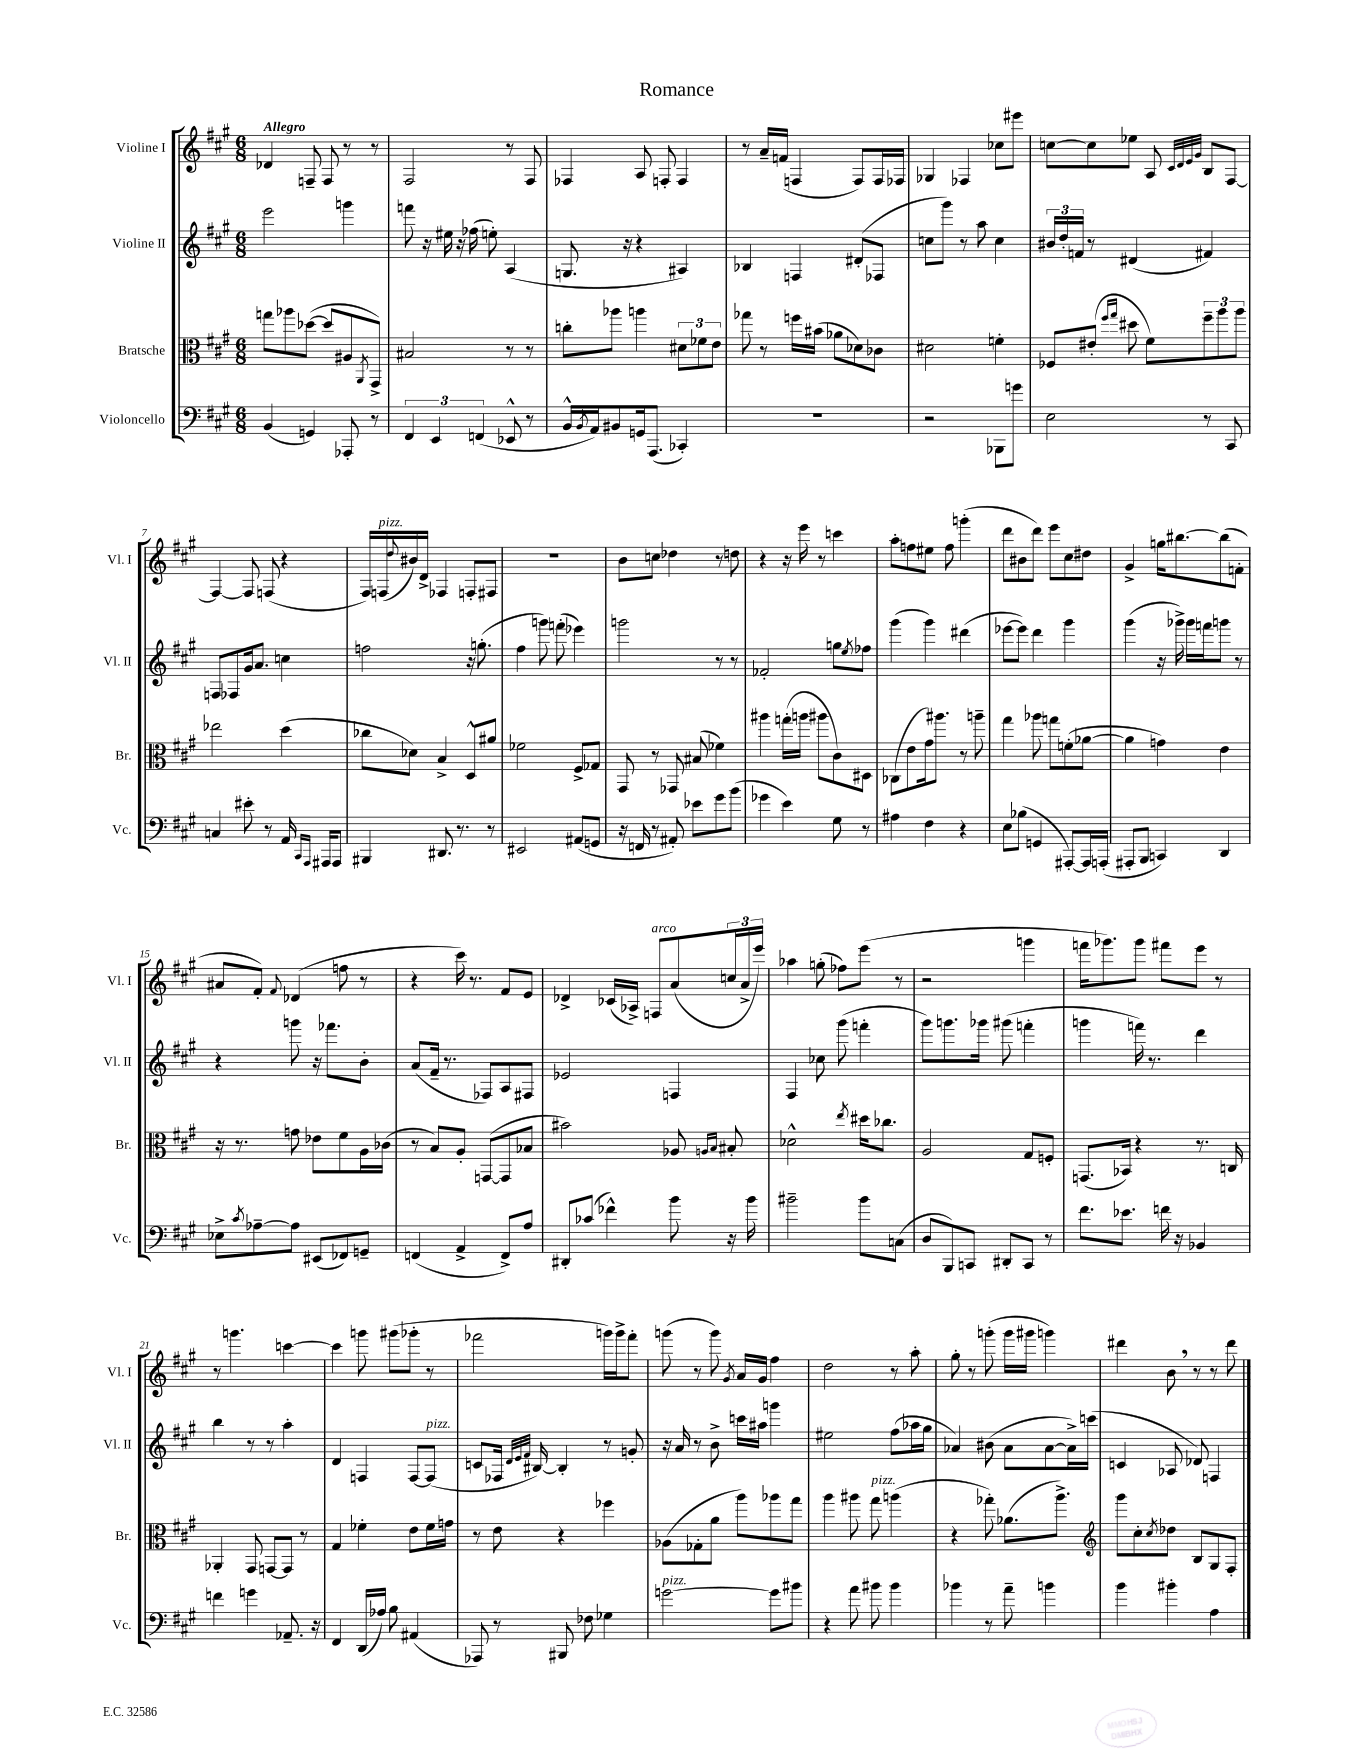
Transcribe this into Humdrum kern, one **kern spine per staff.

**kern	**kern	**kern	**kern
*staff4	*staff3	*staff2	*staff1
*clefF4	*clefC3	*clefG2	*clefG2
*k[f#c#g#]	*k[f#c#g#]	*k[f#c#g#]	*k[f#c#g#]
*M6/8	*M6/8	*M6/8	*M6/8
(4BB/	8gg\L	2eee\	4d-/
.	8aa-\	.	.
4GG/)	([8dd-\J	.	8F~/
.	8dd-/]L	.	8F/
8AAA-'/	8A#/	4ggg\	8r
.	8qAA/	.	.
8r	8GG#^/J)	.	8r
=	=	=	=
6FF#/	2B#/	8fff\	2F#/
.	.	16r	.
6EE/	.	.	.
.	.	16ee#\	.
.	.	16r	.
.	.	(16ff-\	.
(6FF/	.	.	.
.	.	8ee'\)	.
8EE-^^/	8r	(4A/	8r
8r	8r	.	8F#/
=	=	=	=
16BB^^/LL	8cc'\L	8.G/	4F-/
8qBB/	.	.	.
16AA/J)	.	.	.
8BB#/	8aa-\J	.	.
.	.	16r	.
16GG/k	4aa\	4r	8A/
(8.AAA/J	.	.	.
.	.	.	8F'/
4CC-'/)	12d#\L	4A#/)	4F/
.	12f-\	.	.
.	12e\J	.	.
=	=	=	=
2.r	8gg-\	4B-/	8r
.	8r	.	16a~/LL
.	.	.	(16f/JJ
.	16ff\LL	4F/	4F/
.	(16b#\JJ	.	.
.	8a-\L	.	.
.	8d-\)	(8d#'/L	8F/L)
.	8c-\J	8F-/J	16F/L
.	.	.	16F-/JJ
=	=	=	=
2r	2d#\	8cc\L	4G-/
.	.	8ggg#\J)	.
.	.	8r	4F-/
.	.	8aa\	.
8BBB-\L	4f'\	4cc\	8cc-\L
8g\J	.	.	8eee#\J
=	=	=	=
2E\	8F-/L	24b#/LL	[8cc\L
.	.	24dd'/	.
.	.	24f/JJ	.
.	(8e#'/J	8r	8cc\]
.	16qqff#/LL	.	.
.	16qqgg#/JJ	.	.
.	8dd#\	(4d#/	8ee-\J
.	8f#\L)	.	8A/
.	.	.	32qqc#/LLL
.	.	.	32qqd/
.	.	.	32qqe/
.	.	.	32qqg#/JJJ
8r	12ff#~\	4f#/)	8B/L
.	12aa\	.	.
8CC#/	.	.	[8F#/J
.	12aa\J	.	.
=	=	=	=
4C/	2ee-\	8F/L	4F#/_
.	.	8F-/	.
8e#'\	.	16g#/k	8F#/]
.	.	8.a/J	.
8r	.	.	(8F/
16AA/	(4dd\	4cc\	4r
16qqCC#/LL	.	.	.
16qqAAA/JJ	.	.	.
16AAA#/LK	.	.	.
8AAA#/J	.	.	.
=	=	=	=
4BBB#/	8cc-\L	2ff\	16F#/LL)
.	.	.	(16F/
.	.	.	8qqdd/
.	8d-\J)	.	16b#/)
.	.	.	16d^/JJ
8.DD#/	4B^/	.	4F-/
8.r	.	.	.
.	8D^^/L	16r	8F'/L
.	.	(8.gg'\	.
8r	8a#/J	.	8F#/J
=	=	=	=
2EE#/	2f-\	4ff#\	2.r
.	.	8ggg\)	.
.	.	(8fff'\	.
(8AA#/L	8F#^/L	4eee-\)	.
8GG/J	8G-/J	.	.
=	=	=	=
16r	8GG#/	2ggg\	8b\L
16FF/	.	.	.
8r	8r	.	8cc\J
8AA#'/)	8GG-/	.	4dd-\
8e-\L	(8B#/	.	.
8g#\	4f-\)	8r	8r
(8b\J	.	8r	8dd\
=	=	=	=
4g-\	4aa#\	2f-'/	4r
4e\)	(16gg'\LL	.	16r
.	16aa\JJ	.	16eee\
.	8aa#\L	.	8r
8G#\	8c#\)	8gg\L	4ccc\
.	.	8qee/	.
8r	8D#\J	8ff-\J	.
=	=	=	=
4A#\	(8C-\L	(4ggg#\	8aa'\L
.	8e\	.	8ff\
4F#\	16g#\k)	4ggg#\)	8ee#\J
.	8.aa#\J	.	.
.	.	.	8ff\
4r	8r	(4ddd#\	(4ggg'\
.	8aa~\	.	.
=	=	=	=
8E\L	4gg#\	[8eee-\L	8ddd\L
(8B-\J	.	8eee-\]J)	8b#\
4GG/	8aa-\	4ddd\	8ddd\J)
.	8gg\L	.	8eee\L
[8AAA#'/L)	(8f'\	4ggg#\	8cc#\
16AAA#/]L	[8a-\J	.	8dd#\J
(16AAA'/JJ	.	.	.
=	=	=	=
8AAA#'/L	4a-\]	(4ggg#\	4g#^/
8BBB/J	.	.	.
4CC/)	4g\)	16r	16gg\LK
.	.	16ggg-^\)	[8.bb#\
.	.	16ggg-\LL	.
.	.	16fff\J	.
4DD/	4e\	8ggg\J	(8bb#\]
.	.	8r	8f'\J
=	=	=	=
8E-^\L	16r	4r	8a#/L
.	8.r	.	.
8qc#/	.	.	.
[8A-~\	.	.	8f#'/J)
.	.	.	8qqf#/
8A-\]J	8g\	8ggg\	(4d-/
(8EE#/L	8e-\L	16r	.
.	.	8.fff-\L	.
8FF-/)	8f#\	.	8ff\
8GG~/J	16A\L	8b'\J	8r
.	(16c-\JJ	.	.
=	=	=	=
(4FF/	8r	(8a/L	4r
.	8B/L)	16f#~/Jk	.
.	.	8.r	.
4AA^/	8A'/J	.	16ccc#\)
.	.	.	8.r
.	([8GG/L	8F-/L)	.
8FF^/L)	8GG/]	8A/	8f#/L
8A/J	8B-/J	8F#/J	8e/J
=	=	=	=
8DD#'/L	2b#\)	2e-/	4d-^/
(8c-/J	.	.	.
4f-^^\)	.	.	(16c-/LL
.	.	.	16A-^/JJ)
.	.	.	8F/L
8b\	8A-/	4F/	(8a/
.	16qqA/LL	.	.
.	16qqB/JJ	.	.
16r	8B#'/	.	24cc/L
.	.	.	24a^/
16b\	.	.	.
.	.	.	24eee/JJ)
=	=	=	=
2b#~\	2d-^^\	4F#/	4aa-\
.	.	8cc-\	(8gg'\
.	.	(8ggg#\	8ff-\L)
.	8qee/	.	.
8b#\L	16dd#\LK	4fff'\	(8eee\J
.	8.cc-\J	.	.
(8C\J	.	.	8r
=	=	=	=
8D/L	2A/	8ggg#\L)	2r
8BBB/)	.	8.ggg\	.
8CC/J	.	.	.
.	.	16ggg-\Jk	.
8DD#'/L	.	(8ggg#\	.
8CC/J	8G#/L	4fff'\	4ggg\
8r	8F'/J	.	.
=	=	=	=
8.f#\L	(8.GG/L	4ggg\	16fff\LK
.	.	.	8.ggg-\)
8.e-\J	16BB-/Jk)	.	.
.	4r	16fff\)	8ggg-\J
.	.	8.r	.
16f\	.	.	8fff#\L
16r	.	.	.
4BB-/	8.r	4ddd\	8eee\J
.	.	.	8r
.	16C/	.	.
=	=	=	=
4f\	4AA-'/	4bb\	8r
.	.	.	4.ggg\
4g\	8GG#/	8r	.
.	[8GG/L	8r	.
8.AA-~/	8GG/]J	4aa'\	[4ccc\
.	8r	.	.
16r	.	.	.
=	=	=	=
4FF#/	4G#/	4d/	4ccc\]
(16DD/LL	4f-'\	4F/	8ggg\
16A-/JJ)	.	.	.
8B\	.	.	(8ggg#\L
(4AA#/	8e\L	[8F/L	8ggg-'\J
.	16f-\L	(8F/]J	8r
.	16g\JJ	.	.
=	=	=	=
8AAA-/)	8r	8c/L	2fff-\
8r	8e\	16F-/Jk	.
.	.	32qqd/LLL	.
.	.	32qqe/	.
.	.	32qqf#/JJJ	.
.	.	[16B#/)	.
8BBB#/	4r	4B#'/]	.
8F-\	.	.	.
4G-\	4ff-\	8r	16ggg\LL)
.	.	.	16ggg^\J
.	.	8g'/	8fff-'\J
=	=	=	=
[2g\	(8A-\L	16r	(8ggg\
.	.	16a/	.
.	8G-'\	8r	8r
.	8a\J	8b^\	8ggg\)
.	.	.	8qg#/
.	8aa\L)	16ccc\LL	16a/LL
.	.	16aa#\JJ	16g#/JJ
8g\]L	8aa-\	4ggg\	4ff#\
8b#\J	8gg#\J	.	.
=	=	=	=
4r	4aa\	2ee#\	2dd\
8a\	8aa#\	.	.
8b#\	8gg#\	.	.
4b#\	(4aa\	(8ff#\L	8r
.	.	16aa-\L	8aa'\
.	.	16gg#\JJ	.
=	=	=	=
4b-\	4r	4a-/)	8gg#'\
.	.	.	8r
8r	8gg-'\)	(8b#\	(8ggg'\
8a~\	(8.a-\L	8a-\L	16ggg\LL
.	.	.	16ggg#\JJ
4b\	.	[8a-\	4ggg\)
.	8.aa^\J)	.	.
.	.	16a-^\]L)	.
.	.	(16ccc\JJ	.
=	=	=	=
*	*clefG2	*	*
4b\	8ggg#\L	4c/	4ddd#\
.	8cc#'\	.	.
.	8qcc#/	.	.
4b#'\	8dd-\J	8A-/	8b\
.	8B/L	8d-/)	8r
4A\	8G#/	4F/	8r
.	8F#'/J	.	8ddd#\
==	==	==	==
*-	*-	*-	*-
